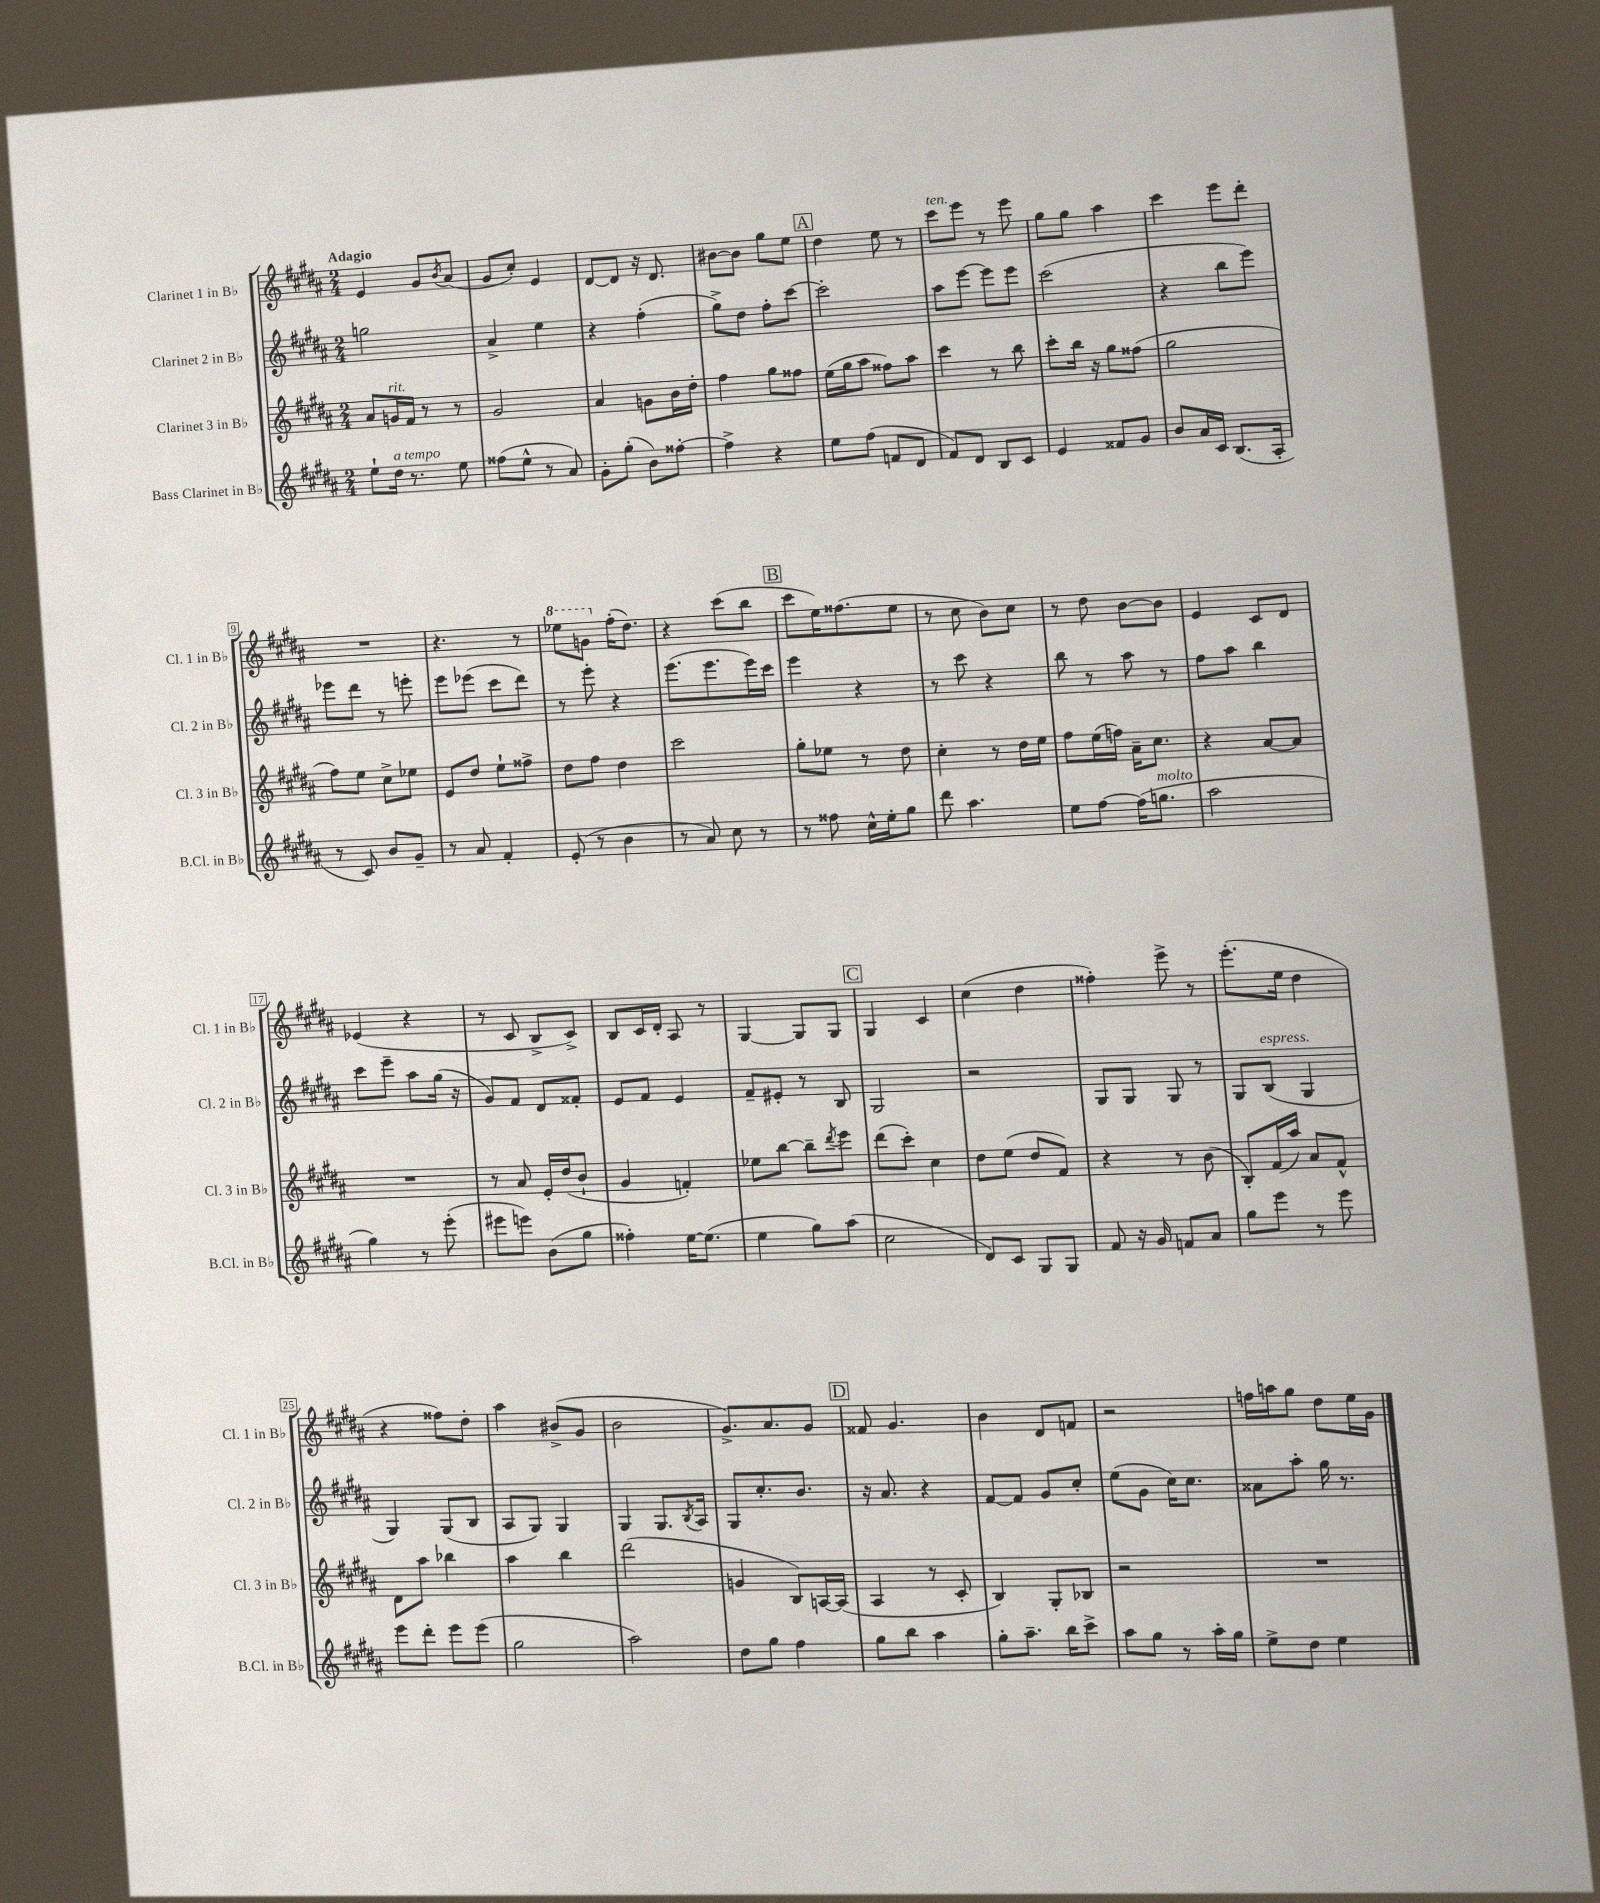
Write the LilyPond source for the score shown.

<<
\new StaffGroup <<
\new Staff = "s0" \with { instrumentName = "Clarinet 1 in Bb" shortInstrumentName = "Cl. 1 in Bb" } {
    \clef treble \key b \major \numericTimeSignature \time 2/4 \tempo "Adagio"
    e'4 gis'8 \acciaccatura { b'8 } ais'8( |
    gis'8 cis''8-.) e'4 |
    dis'8~ dis'8 r16 dis'8. |
    bis'8~ bis'8 gis''8 e''8 |
    \mark \markup { \box "A" } dis''4 e''8 r8 |
    cis'''8^\markup { \italic "ten." } e'''8 r8 e'''8 |
    gis''8 gis''8 ais''4 |
    cis'''4 e'''8 dis'''8-. |
    R2 |
    r4. r8 |
    \ottava #1 ees'''8 g''8 \ottava #0 fis''16-.( dis''8.) |
    r4 cis'''8( b''8 |
    \mark \markup { \box "B" } cis'''8 e''16) fisis''8.( e''8 |
    r8 cis''8 b'8) cis''8 |
    r8 dis''8 b'8~ b'8 |
    e'4 cis'8 dis'8 |
    ees'4( r4 |
    r8 cis'8 b8-> cis'8->) |
    b8 cis'16 dis'16-. ais8 r8 |
    gis4~ gis8 gis8 |
    \mark \markup { \box "C" } gis4 cis'4 |
    cis''4( dis''4 |
    fisis''4-.) e'''8-> r8 |
    e'''8.-.( e''16 dis''4 |
    r4 fisis''8) dis''8-. |
    ais''4 bis'8->( gis'8 |
    b'2 |
    gis'8.->) ais'8. gis'8 |
    \mark \markup { \box "D" } fisis'8 gis'4. |
    b'4 dis'8 f'8 |
    r2 |
    f''16 a''16 gis''8 dis''8 e''16 gis'16 \bar "|." |
}
\new Staff = "s1" \with { instrumentName = "Clarinet 2 in Bb" shortInstrumentName = "Cl. 2 in Bb" } {
    \clef treble \key b \major \numericTimeSignature \time 2/4
    g''2 |
    ais'4-> e''4 |
    r4 fis''4-.( |
    gis''8->) dis''8 fis''8-. cis'''8~ |
    \mark \markup { \box "A" } cis'''2-. |
    ais''8 e'''8~ e'''8 e'''8 |
    cis'''2( |
    r4 b''8 e'''8) |
    ees'''8 dis'''8 r8 e'''8-. |
    e'''8 ees'''8( cis'''8 dis'''8) |
    r8 e'''8-. r4 |
    e'''8.( e'''8. e'''16) cis'''16 |
    \mark \markup { \box "B" } e'''4 r4 |
    r8 cis'''8 r4 |
    b''8 r8 ais''8 r8 |
    fis''8 ais''8 b''4 |
    cis'''8 e'''8-- ais''8 gis''16( r16 |
    gis'8) fis'8 dis'8 fisis'8-. |
    e'8 fis'8 e'4 |
    fis'8-- eis'8-. r8 b8 |
    \mark \markup { \box "C" } gis2 |
    r2 |
    gis8 gis8 gis8 r8 |
    gis8 b8^\markup { \italic "espress." }( gis4 |
    gis4) gis8( b8 |
    ais8 gis8) gis4 |
    gis4 gis8. \acciaccatura { b8 } ais16 |
    gis8 cis''8.-. b'8. |
    \mark \markup { \box "D" } r16 ais'8. r4 |
    fis'8~ fis'8 gis'8 cis''8-. |
    e''8( gis'8 cis''16) cis''8. |
    aisis'8 ais''8-. gis''16 r8. \bar "|." |
}
\new Staff = "s2" \with { instrumentName = "Clarinet 3 in Bb" shortInstrumentName = "Cl. 3 in Bb" } {
    \clef treble \key b \major \numericTimeSignature \time 2/4
    ais'8 g'16^\markup { \italic "rit." } fis'16 r8 r8 |
    gis'2 |
    ais'4 g'8 b'16 dis''16-. |
    fis''4 gis''8 fisis''8 |
    \mark \markup { \box "A" } e''16( gis''16 ais''8 fisis''8) ais''8 |
    cis'''4 r8 b''8 |
    cis'''8-. b''16 r16 gis''8 fisis''8( |
    gis''2 |
    fis''8) e''8 cis''8-> ees''8 |
    e'8 dis''8 e''8-! fisis''8-> |
    dis''8 fis''8 dis''4 |
    cis'''2 |
    \mark \markup { \box "B" } gis''8-. ees''8 r8 dis''8 |
    cis''4-. r8 dis''16 e''16 |
    fis''8 e''16( f''16) ais'16-- cis''8. |
    r4 ais'8~ ais'8 |
    R2 |
    r8 ais'8 e'16-. dis''16( b'8-! |
    gis'4 f'4-.) |
    ees''8 b''8~ b''8-- \acciaccatura { dis'''8 } e'''8 |
    \mark \markup { \box "C" } dis'''8( cis'''8-.) cis''4 |
    dis''8 e''8( dis''8 fis'8) |
    r4 r8 b'8( |
    b8-.) fis'16( ais''16) ais'8 fis'8-^ |
    dis'8 ais''8 bes''4 |
    ais''4 b''4 |
    dis'''2( |
    g'4 b8) a16~ a16( |
    \mark \markup { \box "D" } ais4 r8 cis'8-. |
    b4) gis8-. bes8 |
    r2 |
    R2 \bar "|." |
}
\new Staff = "s3" \with { instrumentName = "Bass Clarinet in Bb" shortInstrumentName = "B.Cl. in Bb" } {
    \clef treble \key b \major \numericTimeSignature \time 2/4
    e''8-! dis''16^\markup { \italic "a tempo" } r8. e''8 |
    fisis''8( e''8-^ r8 ais'8) |
    gis'8-. gis''8-.( b'8) fisis''8~-. |
    fisis''4-> r4 |
    \mark \markup { \box "A" } e''8 fis''8( f'8 dis'8 |
    fis'8) dis'8 b8 cis'8 |
    e'4 fisis'8 gis'8 |
    b'8 ais'16 cis'16 b8.( ais16-. |
    r8 cis'8) b'8 gis'8-- |
    r8 ais'8 fis'4-. |
    e'8-.( r8 b'4 |
    r8 ais'8) cis''8 r8 |
    \mark \markup { \box "B" } r8 fisis''8 cis''16-^ e''16-. gis''8 |
    dis'''8 ais''4. |
    e''8 fis''8~ fis''16( g''8.^\markup { \italic "molto" } |
    ais''2 |
    gis''4) r8 e'''8-.( |
    eis'''8 e'''8) b'8( gis''8 |
    fisis''4-.) e''16~ e''8.( |
    e''4 gis''8) ais''8( |
    \mark \markup { \box "C" } cis''2 |
    dis'8) cis'8 gis8 gis8 |
    fis'8 r16 gis'16 f'8 ais'8 |
    gis''8 e'''8 r8 e'''8 |
    e'''8 dis'''8-. e'''8 e'''8( |
    gis''2 |
    ais''2) |
    dis''8 gis''8 fis''4 |
    \mark \markup { \box "D" } gis''8 b''8 ais''4 |
    gis''8-. ais''8.-- b''16 cis'''8-> |
    ais''8 gis''8 r8 ais''16-. gis''16 |
    e''8-> dis''8 e''4 \bar "|." |
}
>>
>>
\layout { \context { \Score \override BarNumber.stencil = #(make-stencil-boxer 0.1 0.3 ly:text-interface::print) } }
